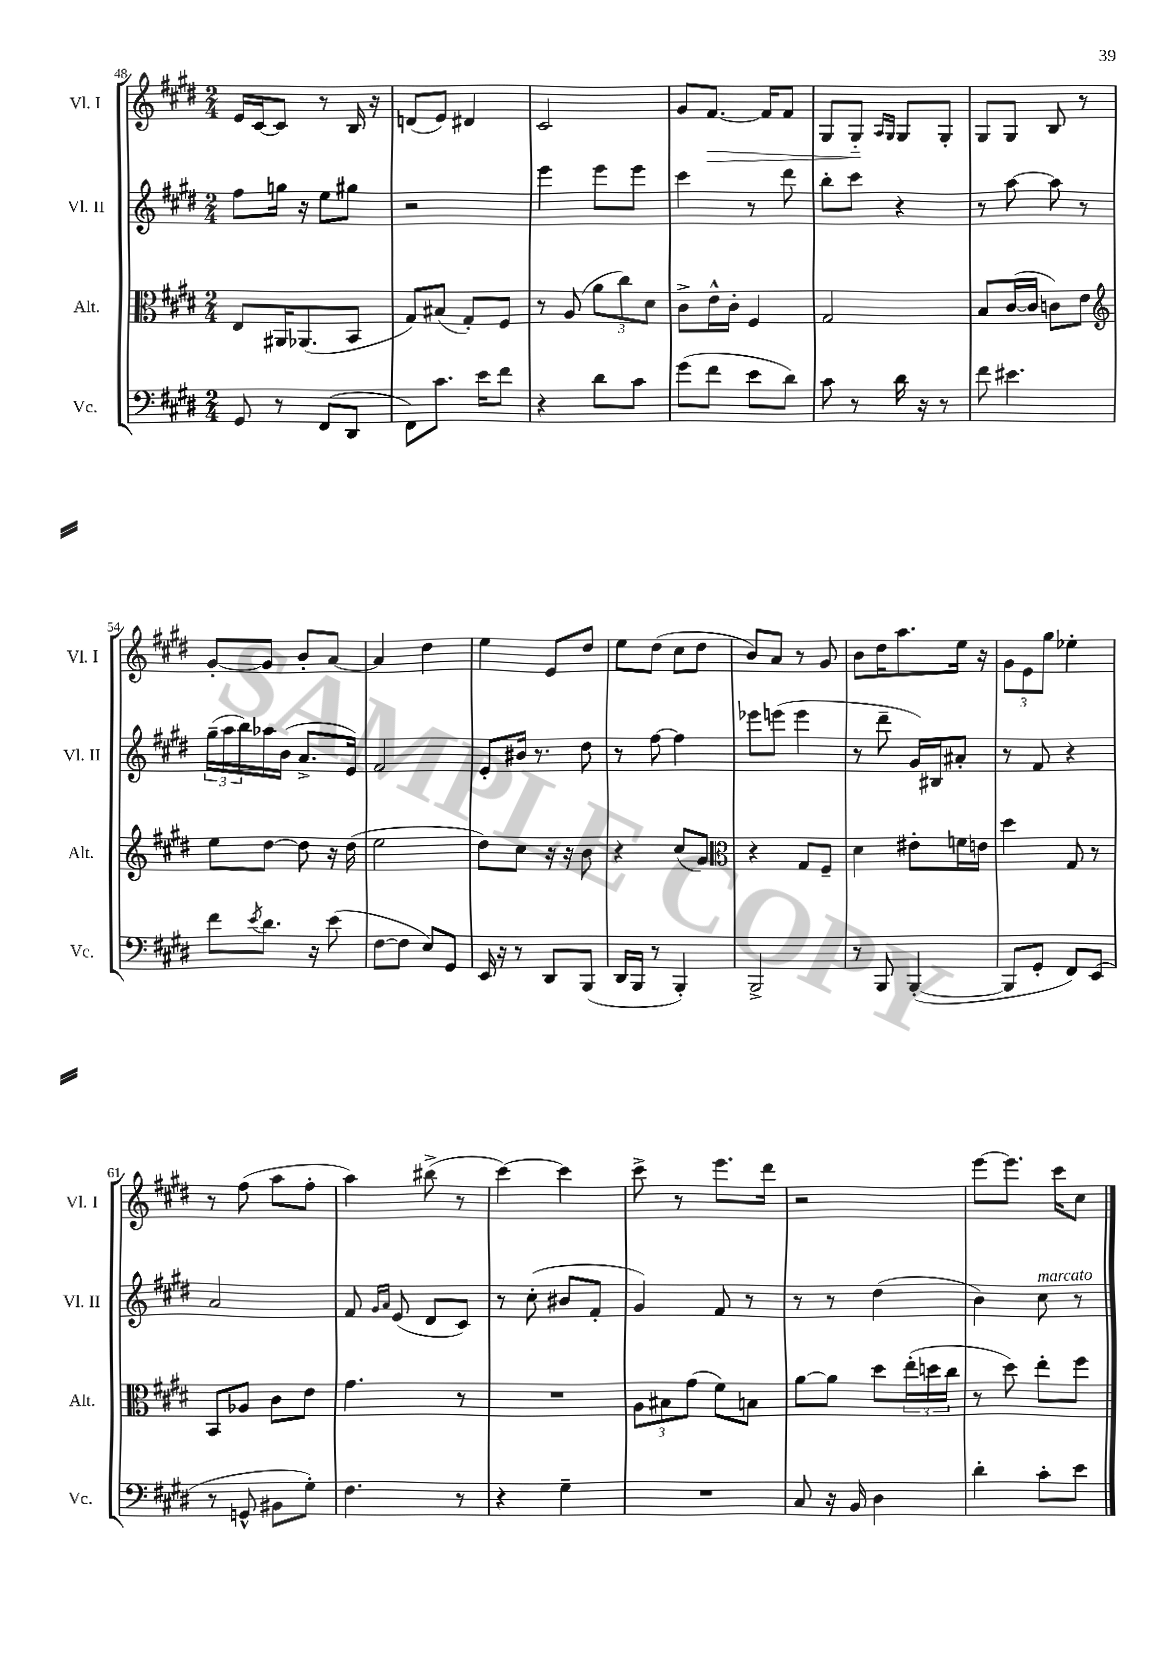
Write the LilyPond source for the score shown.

<<
\new StaffGroup <<
\new Staff = "s0" \with { instrumentName = "Vl. I" shortInstrumentName = "Vl. I" } {
    \clef treble \key e \major \numericTimeSignature \time 2/4
    e'16 cis'16~ cis'8 r8 b16 r16 |
    d'8( e'8) dis'4 |
    cis'2 |
    gis'8 fis'8.~\> fis'16 fis'8 |
    gis8 gis8-_\! \grace { a16 gis16 } gis8 gis8-. |
    gis8 gis8 b8 r8 |
    gis'8~-. gis'8 b'8-. a'8~ |
    a'4 dis''4 |
    e''4 e'8 dis''8 |
    e''8 dis''8( cis''8 dis''8 |
    b'8) a'8 r8 gis'8 |
    b'8 dis''16 a''8. e''16 r16 |
    \tuplet 3/2 { gis'8 e'8 gis''8 } ees''4-. |
    r8 fis''8( a''8 fis''8-. |
    a''4) bis''8->( r8 |
    cis'''4~) cis'''4 |
    cis'''8-> r8 e'''8. dis'''16 |
    r2 |
    e'''8~ e'''8. cis'''16 cis''8 \bar "|." |
}
\new Staff = "s1" \with { instrumentName = "Vl. II" shortInstrumentName = "Vl. II" } {
    \clef treble \key e \major \numericTimeSignature \time 2/4
    fis''8 g''16 r16 e''8 gis''8 |
    r2 |
    e'''4 e'''8 e'''8 |
    cis'''4 r8 dis'''8 |
    b''8-. cis'''8 r4 |
    r8 a''8~ a''8 r8 |
    \tuplet 3/2 { gis''16--( a''16 b''16) } aes''16 b'16( a'8.-> e'16) |
    fis'2 |
    e'8-. bis'16 r8. dis''8 |
    r8 fis''8~ fis''4 |
    ees'''8 e'''8( e'''4 |
    r8 dis'''8-- gis'16) bis16 ais'8-. |
    r8 fis'8 r4 |
    a'2 |
    fis'8 \grace { gis'16 a'16 } e'8( dis'8 cis'8) |
    r8 cis''8-.( bis'8 fis'8-. |
    gis'4) fis'8 r8 |
    r8 r8 dis''4( |
    b'4) cis''8^\markup { \italic "marcato" } r8 \bar "|." |
}
\new Staff = "s2" \with { instrumentName = "Alt." shortInstrumentName = "Alt." } {
    \clef alto \key e \major \numericTimeSignature \time 2/4
    e8 ais,16 aes,8.( b,8 |
    gis8) bis8( gis8-.) fis8 |
    r8 a8( \tuplet 3/2 { a'8 cis''8) dis'8 } |
    cis'8-> e'16-^ cis'16-. fis4 |
    gis2 |
    b8 cis'16~( cis'16 c'8) e'8 |
    \clef treble e''8 dis''8~ dis''8 r16 dis''16( |
    e''2 |
    dis''8) cis''8 r16 r16 b'8 |
    r4 cis''8( gis'8) |
    \clef alto r4 gis8 fis8-- |
    dis'4 eis'8-. f'16 e'16 |
    dis''4 gis8 r8 |
    b,8 aes8 cis'8 e'8 |
    gis'4. r8 |
    R2 |
    \tuplet 3/2 { a8 bis8 gis'8( } fis'8) b8 |
    a'8~ a'8 dis''8 \tuplet 3/2 { e''16-.( d''16 cis''16 } |
    r8 dis''8) e''8-. fis''8 \bar "|." |
}
\new Staff = "s3" \with { instrumentName = "Vc." shortInstrumentName = "Vc." } {
    \clef bass \key e \major \numericTimeSignature \time 2/4
    gis,8 r8 fis,8( dis,8 |
    fis,8) cis'8. e'16 fis'8 |
    r4 dis'8 cis'8 |
    gis'8( fis'8 e'8 dis'8) |
    cis'8 r8 dis'16 r16 r8 |
    fis'8 eis'4. |
    fis'8 \acciaccatura { e'8 } dis'8. r16 e'8( |
    fis8~ fis8 e8) gis,8 |
    e,16 r16 r8 dis,8 b,,8( |
    dis,16 b,,16 r8 b,,4-.) |
    b,,2-> |
    r8 b,,8 b,,4~-.( |
    b,,8 gis,8-. fis,8) e,8( |
    r8 g,8-^ bis,8 gis8-.) |
    fis4. r8 |
    r4 gis4-- |
    R2 |
    cis8 r16 b,16 dis4 |
    dis'4-. cis'8-. e'8 \bar "|." |
}
>>
>>
\layout { \context { \Score currentBarNumber = #48 } }
